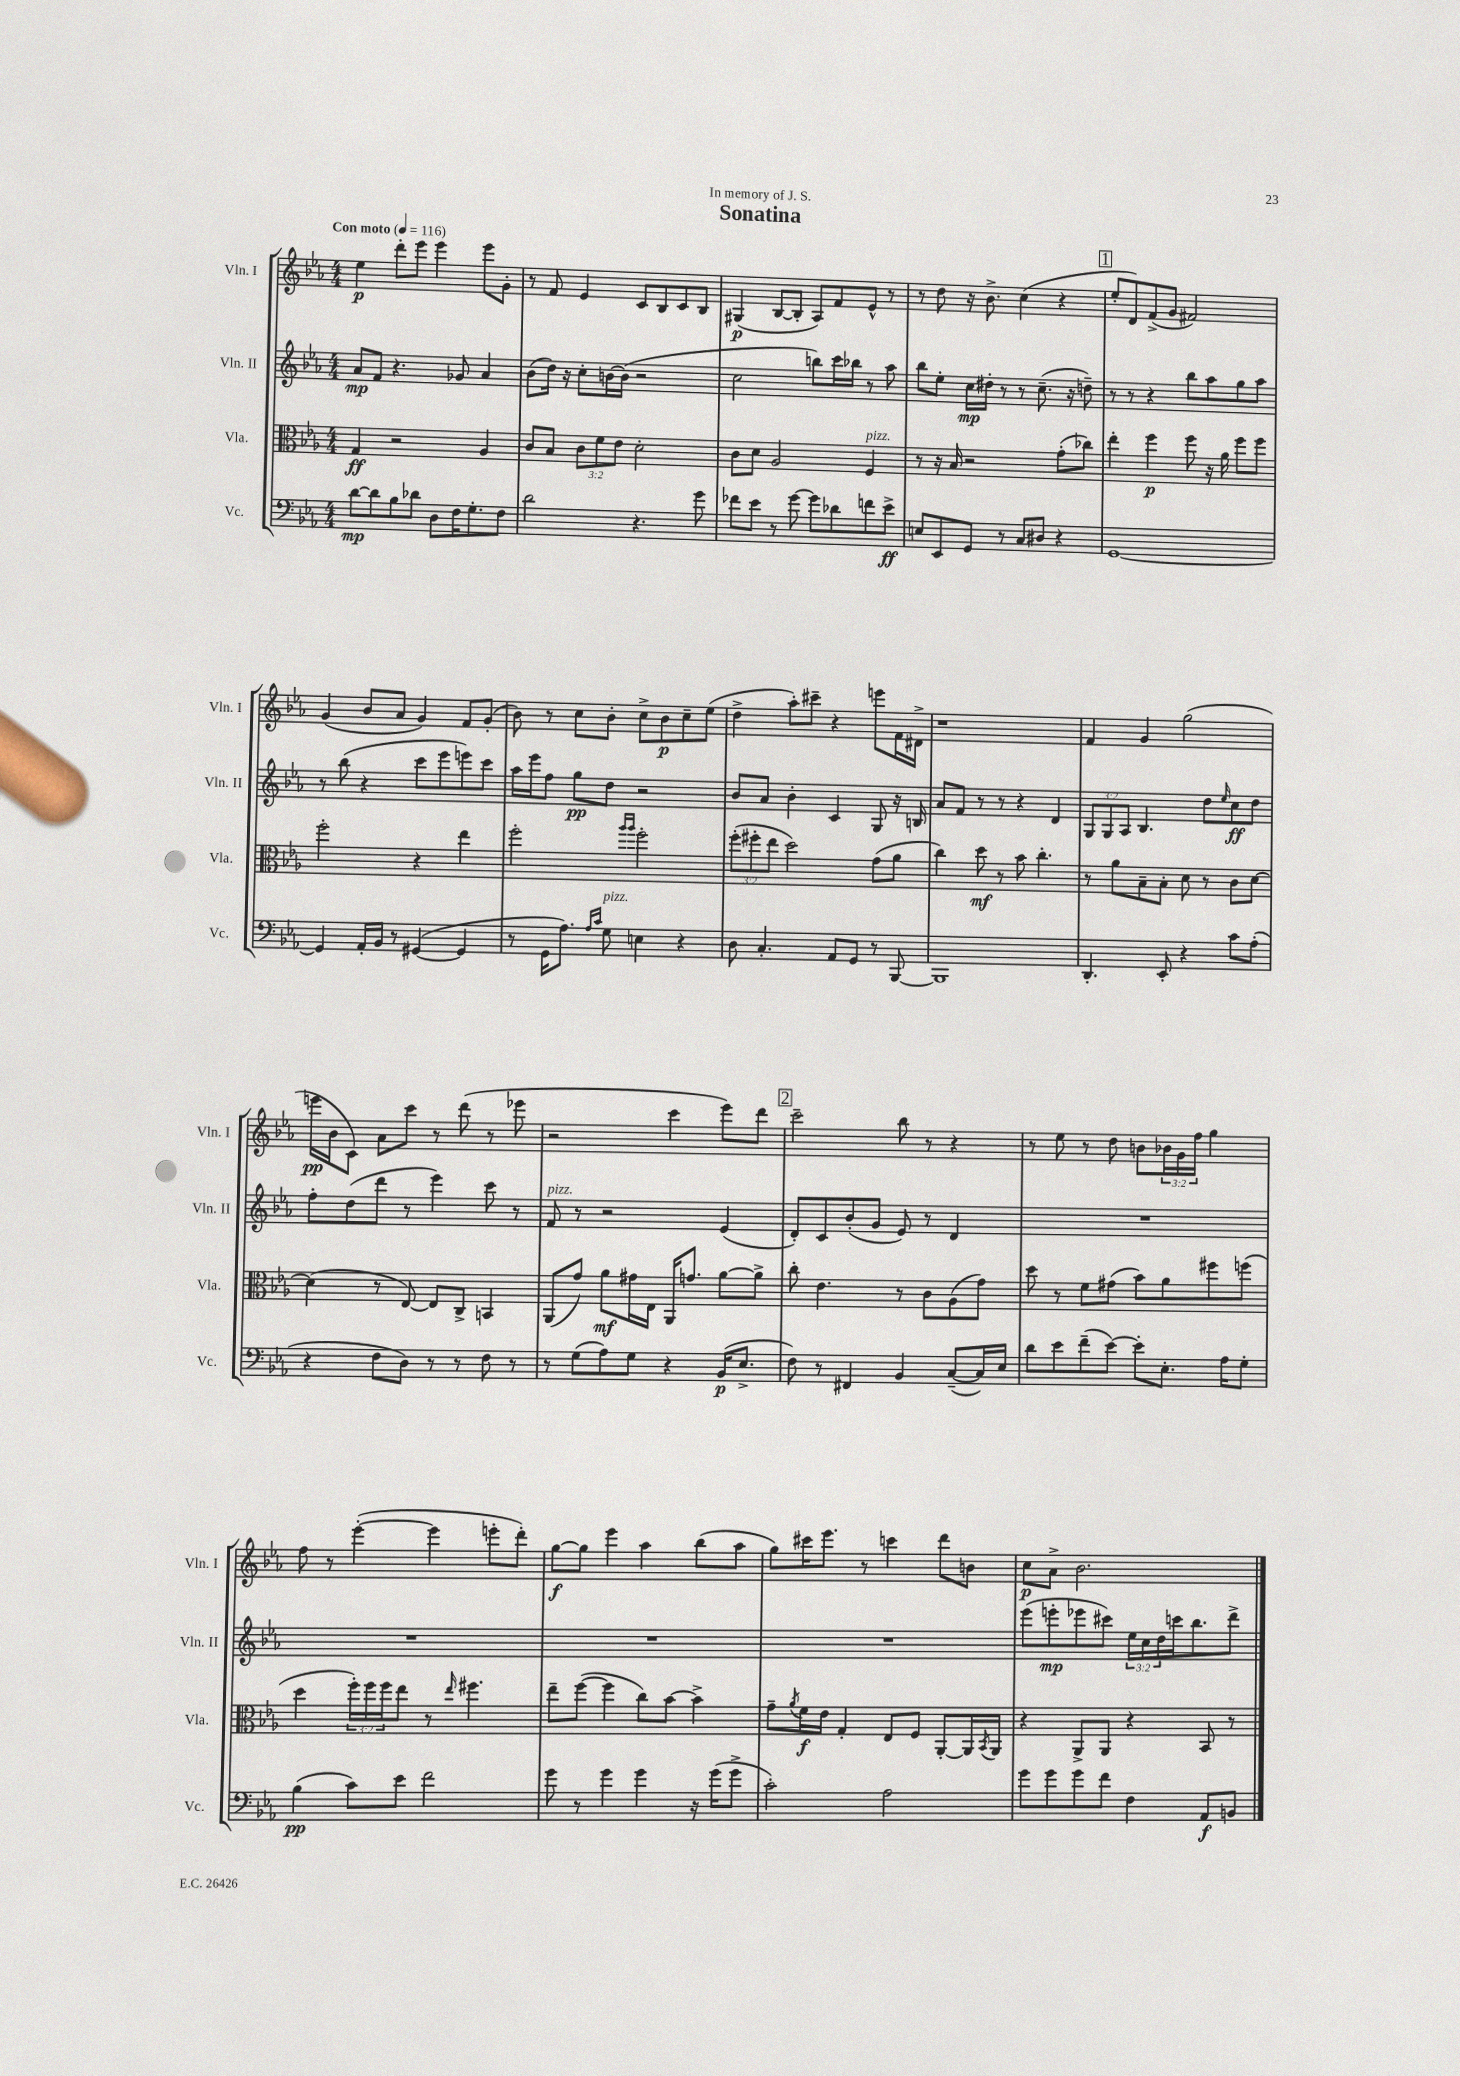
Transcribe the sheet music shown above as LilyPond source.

\header { title = "Sonatina" dedication = "In memory of J. S." }
<<
\new StaffGroup <<
\new Staff = "s0" \with { instrumentName = "Vln. I" shortInstrumentName = "Vln. I" } {
    \clef treble \key ees \major \numericTimeSignature \time 4/4 \override Staff.TupletNumber.text = #tuplet-number::calc-fraction-text \tempo "Con moto" 4 = 116
    ees''4\p d'''8-. ees'''8 ees'''4 ees'''8 g'8-. |
    r8 f'8 ees'4 c'8 bes8 c'8 bes8 |
    gis4\p( bes8~ bes8-. aes8) f'8 ees'8-^ r8 |
    r8 d''8 r16 bes'8.-> c''4( r4 |
    \mark \markup { \box "1" } ees''8-. d'8) f'8->( g'8 fis'2) |
    g'4( bes'8 aes'8 g'4) f'8 g'8-.( |
    bes'8) r8 c''8 bes'8-. c''8-> bes'8\p c''8-- ees''8( |
    d''4-> aes''8-.) cis'''8-- r4 e'''8 f'16 dis'16-> |
    r1 |
    f'4 g'4 g''2( |
    e'''16\pp bes'16 c'8) aes'8 c'''8 r8 d'''8( r8 ees'''8 |
    r2 c'''4 ees'''8) d'''8 |
    \mark \markup { \box "2" } c'''2-- bes''8 r8 r4 |
    r8 ees''8 r8 d''8 b'8 \tuplet 3/2 { bes'16 g'16 f''16 } g''4 |
    f''8 r8 ees'''4~-.( ees'''4 e'''8-. d'''8-.) |
    g''8~\f g''8 ees'''4 aes''4 bes''8( aes''8 |
    g''8) cis'''16 ees'''8. r8 c'''4 d'''8 b'8 |
    c''8\p aes'8-> bes'2. \bar "|." |
}
\new Staff = "s1" \with { instrumentName = "Vln. II" shortInstrumentName = "Vln. II" } {
    \clef treble \key ees \major \numericTimeSignature \time 4/4 \override Staff.TupletNumber.text = #tuplet-number::calc-fraction-text
    aes'8\mp f'8 r4. ges'8 aes'4 |
    bes'8( d''16) r16 c''8-. b'16~ b'16( r2 |
    c''2 b''8) c'''16 bes''16 r8 aes''8 |
    bes''8 ees''8-. c''16\mp dis''16-. r8 r8 c''8.--( r16 d''8--) |
    \mark \markup { \box "1" } r8 r8 r4 bes''8 aes''8 g''8 aes''8 |
    r8 bes''8( r4 c'''8 ees'''8 e'''8) c'''8 |
    aes''16 ees'''16 f''8 g''8\pp d''8 r2 |
    bes'8 aes'8 bes'4-. c'4 g8 r16 b16 |
    aes'8 f'8 r8 r8 r4 d'4 |
    \tuplet 3/2 { g8 g8 aes8 } bes4. d''8 \grace { ees''16 } c''8\ff d''8 |
    f''8-. d''8( d'''8 r8 ees'''4) c'''8 r8 |
    f'8^\markup { \italic "pizz." } r8 r2 ees'4( |
    \mark \markup { \box "2" } d'8-.) c'8 bes'8-.( g'8 ees'8) r8 d'4 |
    R1 |
    R1 |
    R1 |
    R1 |
    ees'''8( e'''8-.\mp ees'''8 cis'''8) \tuplet 3/2 { ees''16 c''16 d''16 } c'''16 bes''8. d'''8-> \bar "|." |
}
\new Staff = "s2" \with { instrumentName = "Vla." shortInstrumentName = "Vla." } {
    \clef alto \key ees \major \numericTimeSignature \time 4/4 \override Staff.TupletNumber.text = #tuplet-number::calc-fraction-text
    g4\ff r2 aes4 |
    c'8 bes8 \tuplet 3/2 { c'8 f'8 ees'8 } d'2-. |
    c'8 d'8 aes2 f4^\markup { \italic "pizz." } |
    r8 r16 bes16 r2 g'8-.( ces''8) |
    \mark \markup { \box "1" } ees''4-. f''4\p f''8 r16 aes'16 f''8 f''8 |
    f''2-. r4 ees''4 |
    f''2-. \grace { aes''16 aes''16 } f''2-. |
    \tuplet 3/2 { f''8-.( fis''8-. ees''8 } d''2) g'8( aes'8 |
    c''4) d''8\mf r8 bes'8 c''4.-. |
    r8 aes'8 bes8-- bes8-. d'8 r8 c'8 d'8~ |
    d'4( r8 ees8~) ees8 c8-> b,4 |
    aes,8( g'8) aes'8\mf gis'16 ees16 aes,16 g'8. aes'8~ aes'8-> |
    \mark \markup { \box "2" } c''8-. ees'4. r8 c'8 aes8( g'8) |
    d''8 r8 f'8 gis'8( bes'8) aes'8 fis''8 f''8( |
    d''4 \tuplet 3/2 { f''16-.) f''16 f''16 } ees''8 r8 \grace { ees''16 } fis''4. |
    ees''8-- f''8~( f''4 c''8) bes'8~ bes'4-> |
    g'8-- \acciaccatura { aes'8 } f'16\f ees'16 g4-. ees8 f8 aes,8~-. aes,16 \acciaccatura { bes,8 } aes,16 |
    r4 aes,8-> aes,8 r4 bes,8 r8 \bar "|." |
}
\new Staff = "s3" \with { instrumentName = "Vc." shortInstrumentName = "Vc." } {
    \clef bass \key ees \major \numericTimeSignature \time 4/4
    d'8~\mp d'8 bes8 des'8 d8 f16 g8.-. f8 |
    d'2 r4. g'8 |
    fes'8 ees'8 r8 g'8~ g'8 des'8 f'8 ees'8->\ff |
    e8 ees,8 g,8 r8 c8 dis8 r4 |
    \mark \markup { \box "1" } g,1~ |
    g,4 aes,16-. bes,16 r8 gis,4~( gis,4 |
    r8 g,16 aes8.) \grace { aes16 c'16 } g8^\markup { \italic "pizz." } e4 r4 |
    d8 c4.-. aes,8 g,8 r8 bes,,8~ |
    bes,,1 |
    d,4.-. ees,8-. r4 c'8 aes8-.( |
    r4 f8 d8) r8 r8 f8 r8 |
    r8 g8( aes8) g8 r4 bes,16\p( ees8.-> |
    \mark \markup { \box "2" } f8) r8 fis,4 bes,4 c8~--( c16) ees16 |
    d'8 ees'8 f'8--( ees'8~) ees'8-. ees8.-. aes16 g8-. |
    bes4\pp( c'8) ees'8 f'2 |
    g'8 r8 g'4 g'4 r16 g'16( g'8-> |
    c'2-.) aes2 |
    g'8 g'8 g'8 f'8 f4 aes,8\f b,8 \bar "|." |
}
>>
>>
\layout { \context { \Score \remove "Bar_number_engraver" } }
